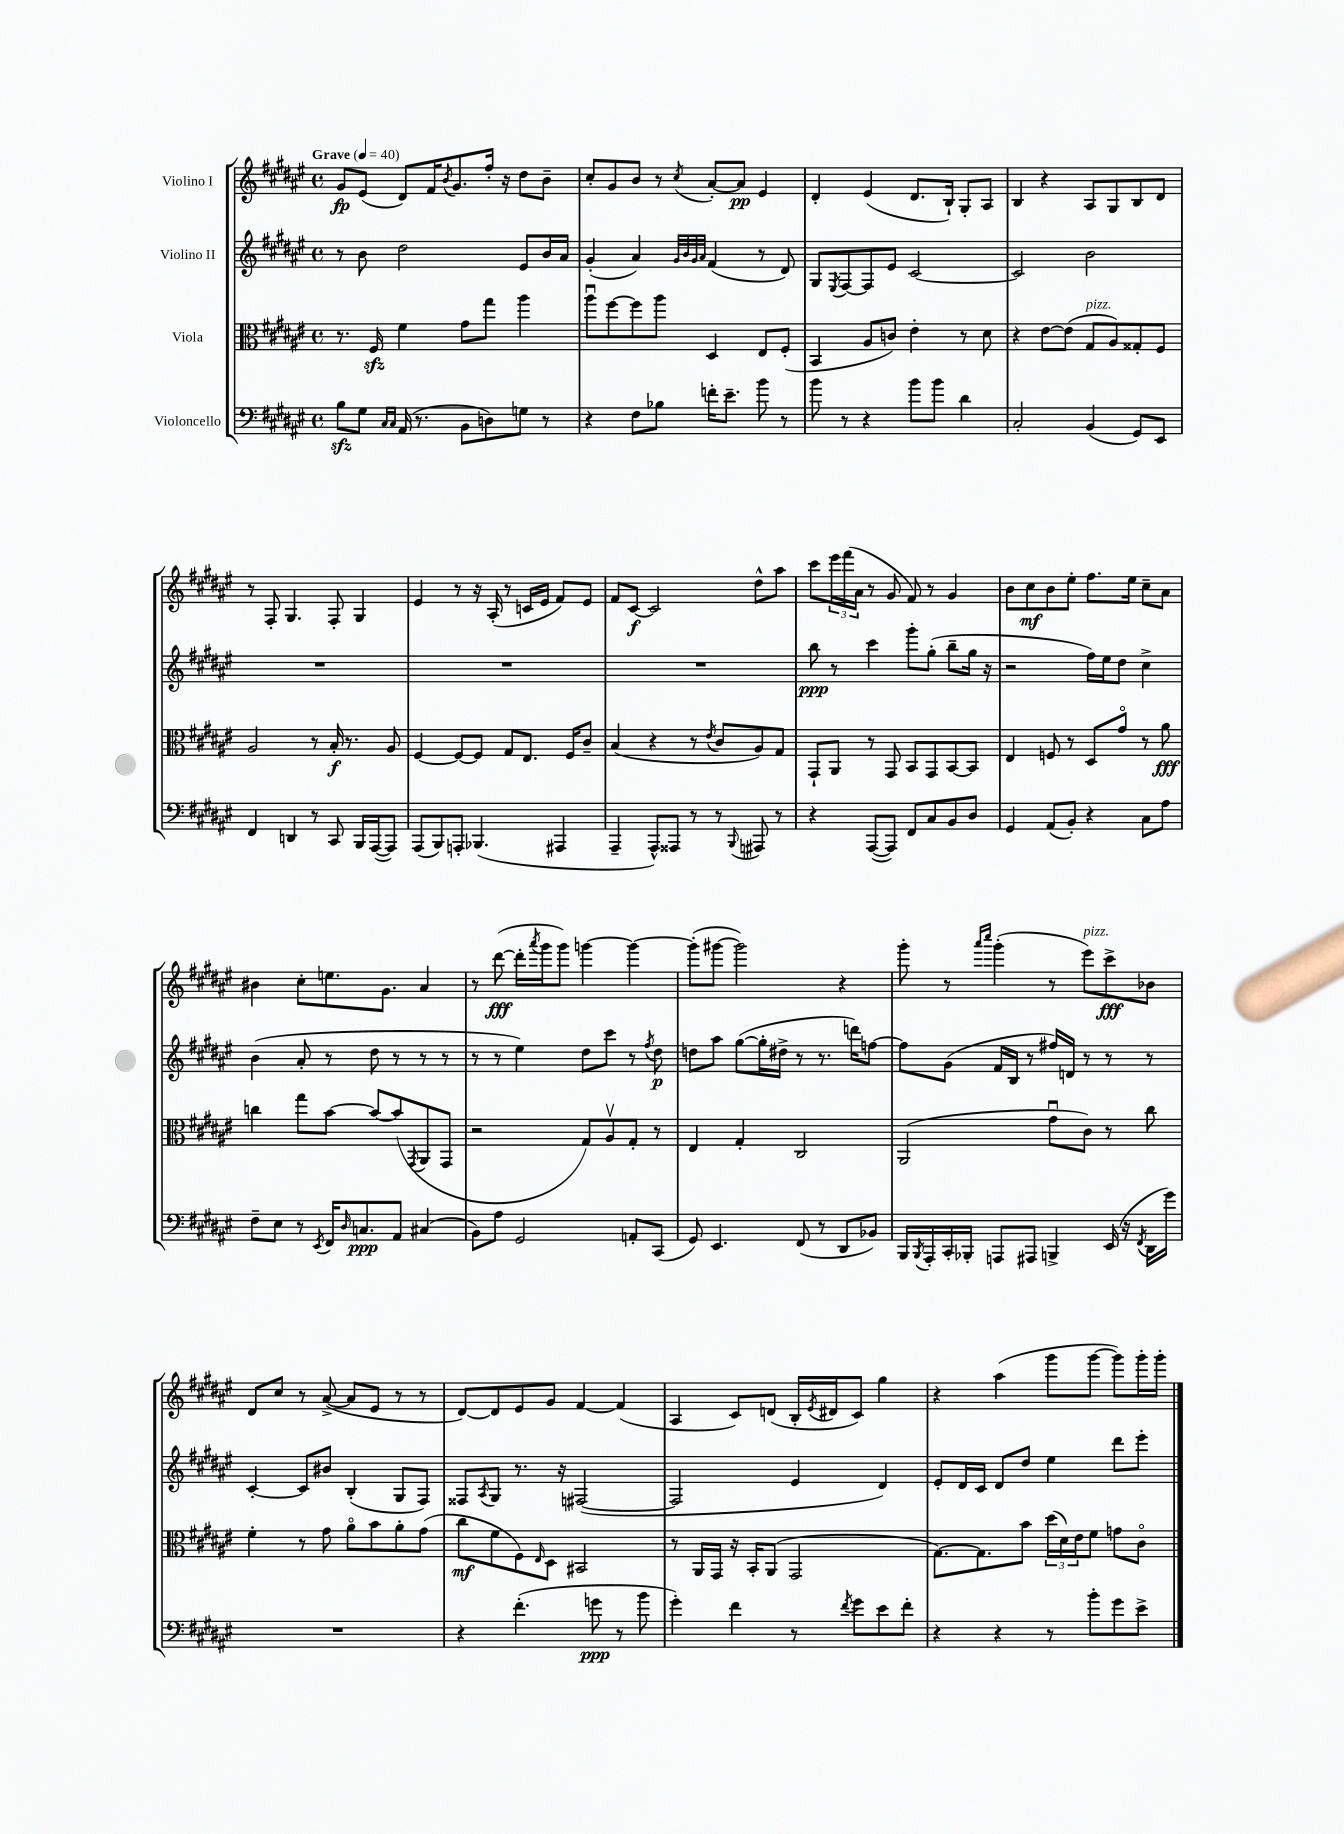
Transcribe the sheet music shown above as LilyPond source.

<<
\new StaffGroup <<
\new Staff = "s0" \with { instrumentName = "Violino I" } {
    \clef treble \key fis \major \defaultTimeSignature \time 4/4 \tempo "Grave" 4 = 40
    gis'8\fp eis'8( dis'8) fis'16 \acciaccatura { b'8 } gis'8. fis''16-. r16 dis''8 b'8-- |
    cis''8-. gis'8 b'8 r8 \acciaccatura { cis''8 } ais'8~-. ais'8\pp eis'4 |
    dis'4-. eis'4( dis'8. b16-!) gis8-. ais8 |
    b4 r4 ais8 gis8 b8 dis'8 |
    r8 fis8-. gis4. fis8-. gis4 |
    eis'4 r8 r16 ais16-.( r8 c'16 eis'16 fis'8) eis'8 |
    fis'8 cis'8~\f cis'2 dis''8-^ ais''8 |
    cis'''8 \tuplet 3/2 { eis'''16 fis'''16( ais'16 } r8 gis'8 fis'8) r8 gis'4 |
    b'8 cis''8\mf b'8 eis''8-. fis''8. eis''16 cis''8-- ais'8 |
    bis'4 cis''8-. e''8. gis'8. ais'4 |
    r8 dis'''8~\fff( dis'''16-. \acciaccatura { ais'''8 } gis'''16 gis'''8) g'''4~ g'''4~ |
    g'''8-.( gis'''8~ gis'''2) r4 |
    gis'''8-. r8 \grace { ais'''16 cis''''16 } gis'''4-.( r8 eis'''8^\markup { \italic "pizz." }) cis'''8->\fff bes'8 |
    dis'8 cis''8 r8 ais'8~->( ais'8 eis'8 r8 r8 |
    dis'8~) dis'8 eis'8 gis'8 fis'4~ fis'4( |
    ais4 cis'8) d'8( b16-. \acciaccatura { eis'8 } dis'16 cis'8) gis''4 |
    r4 ais''4( gis'''8 gis'''8~ gis'''8) gis'''16-. gis'''16-. \bar "|." |
}
\new Staff = "s1" \with { instrumentName = "Violino II" } {
    \clef treble \key fis \major \defaultTimeSignature \time 4/4
    r8 b'8 dis''2 eis'8 b'16 ais'16 |
    gis'4-.( ais'4) \grace { gis'32 b'32 gis'32 ais'32 } fis'4( r8 dis'8) |
    gis8 \acciaccatura { eis8 } fis8~ fis8 eis'8 cis'2~ |
    cis'2 b'2 |
    R1 |
    R1 |
    R1 |
    b''8\ppp r8 cis'''4 gis'''8-. gis''8-.( b''8-- gis''16 r16 |
    r2 fis''16) eis''16 dis''8 cis''4-> |
    b'4( ais'8-. r8 dis''8 r8 r8 r8 |
    r8 r8 eis''4) dis''8 cis'''8 r8 \acciaccatura { fis''8 } dis''8\p |
    d''8 ais''8 gis''8~( gis''16-. dis''16-> r8 r8. d'''16) f''8~ |
    f''8 gis'8( fis'16 b16 r8 fis''16) d'16 r8 r8 r8 |
    cis'4~-. cis'8 bis'8 b4-.( gis8 fis8) |
    fisis8 \acciaccatura { ais8 } gis8 r8. r16 fis2~( |
    fis2 eis'4 dis'4) |
    eis'8-. dis'16 cis'16 dis'8 dis''8 eis''4 dis'''8 eis'''8-. \bar "|." |
}
\new Staff = "s2" \with { instrumentName = "Viola" } {
    \clef alto \key fis \major \defaultTimeSignature \time 4/4
    r8. fis16\sfz fis'4 gis'8 gis''8 ais''4 |
    ais''8\downbow fis''8~ fis''8 ais''8 dis4 eis8 fis8-.( |
    b,4 ais8 c'8) eis'4-. r8 dis'8 |
    r4 eis'8~ eis'8( gis8^\markup { \italic "pizz." } ais8) gisis8-. fis8 |
    ais2 r8 b16-.\f r8. ais8 |
    fis4~ fis8~ fis8 gis8 eis8. fis16 cis'8-- |
    b4( r4 r8 \acciaccatura { eis'8 } cis'8 ais8) gis8 |
    gis,8-! ais,8 r8 gis,8 b,8 gis,8 b,8~ b,8 |
    eis4 f8 r8 dis8 gis'8\flageolet r8 ais'8\fff |
    c''4 gis''8 b'8~ b'8~ b'8( \acciaccatura { gis,8 } ais,8 gis,8 |
    r2 gis8) ais8\upbow gis8-. r8 |
    eis4 gis4-. cis2 |
    ais,2( gis'8\downbow cis'8) r8 cis''8 |
    fis'4-. r8 gis'8 ais'8\flageolet b'8 ais'8-. gis'8( |
    cis''8\mf fis'8 fis8) \grace { eis16 } dis8 bis,2 |
    r8 ais,16 gis,16 r16 b,16-. ais,8( gis,2 |
    gis8.~) gis8. b'8 \tuplet 3/2 { dis''16( dis'16) eis'16 } fis'8 g'8 cis'8\flageolet \bar "|." |
}
\new Staff = "s3" \with { instrumentName = "Violoncello" } {
    \clef bass \key fis \major \defaultTimeSignature \time 4/4
    b8\sfz gis8 \grace { cis16 cis16 } ais,16( r8. b,8 d8) g8 r8 |
    r4 fis8 bes8 f'16-. eis'8.-- b'8 r8 |
    b'8 r8 r4 b'8 b'8 dis'4 |
    cis2-. b,4( gis,8) eis,8 |
    fis,4 d,4 r8 cis,8 b,,16 ais,,16~( ais,,8) |
    ais,,8( b,,8) a,,8-. bes,,4.( ais,,4 |
    ais,,4-- ais,,8-^) aisis,,8 r8 r8 \appoggiatura { b,,8 } ais,,8 r8 |
    r4 ais,,8~( ais,,8) fis,8 cis8 b,8 dis8 |
    gis,4 ais,8( b,8-.) r4 cis8 ais8 |
    fis8-- eis8 r8 \acciaccatura { eis,8 } fis,16 \grace { dis16 } c8.\ppp ais,8 cis4( |
    b,8) ais8 gis,2 a,8-. cis,8( |
    gis,8) eis,4. fis,8( r8 dis,8 bes,8) |
    b,,16 \acciaccatura { b,,8 } ais,,16-. cis,16-. bes,,16-. a,,8 ais,,8 b,,4-> eis,16( r16 \acciaccatura { fis,8 } dis,16 gis'16) |
    R1 |
    r4 fis'4.-.( g'8\ppp r8 b'8 |
    gis'4-.) fis'4 r8 \acciaccatura { fis'8 } gis'8 eis'8 fis'8-. |
    r4 r4 r8 b'8-. gis'8 eis'8-> \bar "|." |
}
>>
>>
\layout { \context { \Score \remove "Bar_number_engraver" } }
